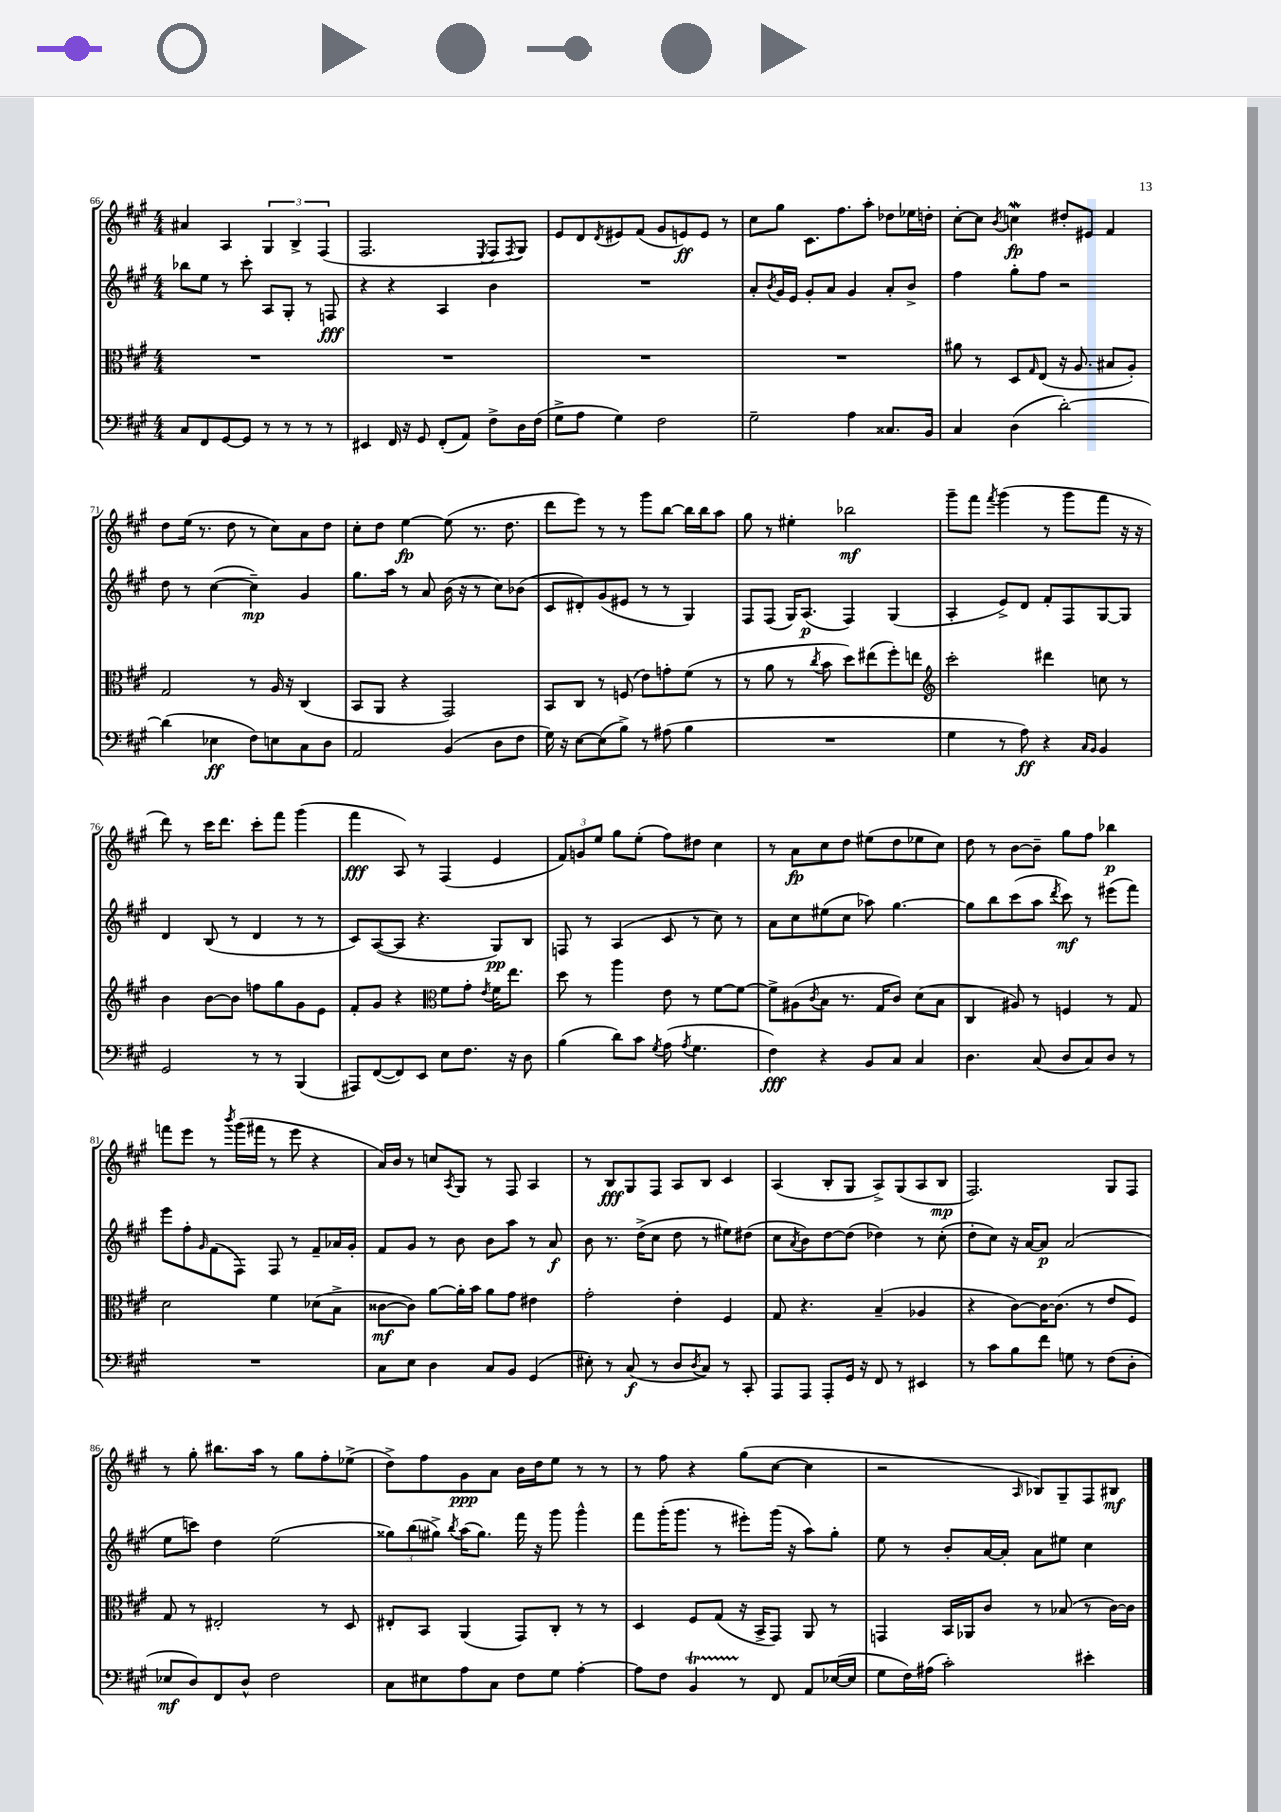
<<
\new StaffGroup <<
\new Staff = "s0" {
    \clef treble \key a \major \numericTimeSignature \time 4/4
    ais'4 a4 \tuplet 3/2 { gis4 b4-> fis4( } |
    fis2. \acciaccatura { e8 } fis8 \acciaccatura { fis8 } gis8) |
    e'8 d'8 \acciaccatura { d'8 } eis'8 fis'8( gis'8 e'8\ff) e'8 r8 |
    cis''8 gis''8 cis'8. fis''8. a''8-. des''8 ees''16 d''16-. |
    cis''8~-. cis''8 \acciaccatura { b'8 } c''4\mordent\fp dis''8-. eis'8 fis'4 |
    d''8 e''16( r8. d''8 r8 cis''8) a'8 d''8 |
    cis''8-. d''8 e''4~\fp e''8( r8. d''8. |
    d'''8 e'''8) r8 r8 gis'''8 b''8~ b''16 b''16 a''8 |
    gis''8 r8 eis''4-. bes''2\mf |
    gis'''8-- fis'''8 \acciaccatura { fis'''8 } gis'''4( r8 gis'''8 fis'''8 r16 r16 |
    d'''8) r8 cis'''16 d'''8. cis'''8-. fis'''8 gis'''4( |
    fis'''4\fff a8) r8 fis4( e'4 |
    \tuplet 3/2 { fis'8) g'8 e''8 } gis''8 e''8-.( fis''8) dis''8 cis''4 |
    r8 a'8\fp cis''8 d''8 eis''8( d''8 ees''8 cis''8) |
    d''8 r8 b'8~ b'8-- gis''8 fis''8 bes''4\p |
    f'''8 e'''8 r8 \acciaccatura { b'''8 } gis'''16( fis'''16 r8 e'''8 r4 |
    a'16) b'16 r8 c''8 \acciaccatura { a8 } gis8 r8 fis8 a4 |
    r8 b8\fff gis8 fis8 a8 b8 cis'4 |
    a4( b8-. gis8 a8->) gis8( a8 b8\mp |
    fis2.) gis8 fis8 |
    r8 gis''8-. bis''8. a''16 r8 gis''8 fis''8-. ees''8->( |
    d''8->) fis''8 gis'8\ppp a'8 b'16 d''16 e''8 r8 r8 |
    r8 fis''8 r4 gis''8( cis''8~ cis''4 |
    r2 \grace { a16 } bes8) gis8-- fis8 bis8\mf \bar "|." |
}
\new Staff = "s1" {
    \clef treble \key a \major \numericTimeSignature \time 4/4
    bes''8 e''8 r8 cis'''8-. a8 gis8-. r8 f8\fff |
    r4 r4 a4 b'4 |
    R1 |
    a'8-. \acciaccatura { b'8 } gis'16 e'16 gis'8-. a'8 gis'4 a'8-. b'8-> |
    fis''4 gis''8-. fis''8 r2 |
    d''8 r8 cis''4~( cis''4--\mp) gis'4 |
    gis''8. a''16 r8 a'8 b'16( r16 r8 cis''8) bes'8( |
    cis'8 dis'8-.) gis'8( eis'8 r8 r8 gis4) |
    fis8 fis8( gis16) a8.\p( fis4) gis4( |
    a4-. e'8->) d'8 fis'8-. fis8 gis8~ gis8 |
    d'4 b8( r8 d'4 r8 r8 |
    cis'8) a8~( a8 r4. gis8\pp) b8 |
    f8 r8 a4( cis'8 r8 cis''8) r8 |
    a'8 cis''8 eis''8( cis''8 aes''8) gis''4.~ |
    gis''8 b''8 cis'''8( a''8 \acciaccatura { d'''8 } cis'''8\mf) r8 eis'''8( fis'''8) |
    e'''8 fis''8-. \grace { gis'16 } fis'8( fis8) fis8 r8 fis'8-- aes'16 gis'16-. |
    fis'8 gis'8 r8 b'8 b'8 a''8 r8 a'8\f |
    b'8 r8. d''16->( cis''8 d''8 r8 eis''8) dis''8( |
    cis''8 \acciaccatura { a'8 } b'8) d''8~ d''8( des''4) r8 cis''8-.( |
    d''8-. cis''8) r16 a'16~ a'8\p a'2( |
    e''8 c'''8) d''4 e''2( |
    \tuplet 3/2 { gisis''8) b''8( gis''8->) } \acciaccatura { b''8 } a''16( gis''8.) fis'''16 r16 gis'''8 gis'''4-^ |
    fis'''8 gis'''16-.( gis'''8. r8 eis'''8-.) gis'''16( r16 a''8) gis''8-. |
    e''8 r8 b'8-. a'16~ a'16-. a'8 eis''8 cis''4 \bar "|." |
}
\new Staff = "s2" {
    \clef alto \key a \major \numericTimeSignature \time 4/4
    R1 |
    R1 |
    R1 |
    R1 |
    ais'8 r8 d8 \grace { gis16 } e8( r16 a8. bis8 a8-.) |
    gis2 r8 a16 r16 cis4( |
    b,8 a,8 r4 gis,2) |
    b,8 cis8 r8 f8( e'8) g'8-. fis'8( r8 |
    r8 a'8 r8 \acciaccatura { cis''8 } b'8 d''8) eis''8( fis''8-.) e''8 |
    \clef treble cis'''2-. dis'''4 c''8 r8 |
    b'4 b'8~ b'8 f''8 gis''8 gis'8 e'8 |
    fis'8-. gis'8 r4 \clef alto fis'8 gis'8-. \acciaccatura { e'8 } fis'16 e''8. |
    d''8 r8 a''4 e'8 r8 fis'8~ fis'8~ |
    fis'8-> ais8( \acciaccatura { cis'8 } b8 r8. gis16 cis'8) d'8( b8 |
    cis4 ais8) r8 f4 r8 gis8 |
    d'2 fis'4 des'8( b8-> |
    cisis'8~\mf cisis'8) a'8~ a'16-. b'16 a'8 gis'8 eis'4 |
    gis'2-. e'4-. fis4 |
    gis8 r4. b4--( aes4 |
    r4 cis'8~) cis'16~ cis'8.( r8 e'8 fis8) |
    gis8 r8 eis2-. r8 d8 |
    eis8-. b,8 a,4( gis,8) cis8-. r8 r8 |
    d4 fis8 gis8( r16 b,16-> gis,8) a,8 r8 |
    g,4 b,16 aes,16 cis'8 r8 bes8( r8 cis'16~) cis'16 \bar "|." |
}
\new Staff = "s3" {
    \clef bass \key a \major \numericTimeSignature \time 4/4
    cis8 fis,8 gis,8~ gis,8 r8 r8 r8 r8 |
    eis,4 fis,16 r16 gis,8 fis,8-.( a,8) fis8-> d16 fis16( |
    gis8-> a8 gis4) fis2 |
    gis2-- a4 cisis8. b,16 |
    cis4 d4( d'2~-.) |
    d'4( ees4\ff fis8) e8 cis8 d8 |
    a,2 b,4( d8 fis8 |
    gis16) r16 e8~ e8( b8->) r8 ais8( b4 |
    R1 |
    gis4 r8 a8\ff) r4 \grace { cis16 b,16 } b,4 |
    gis,2 r8 r8 b,,4( |
    ais,,8) fis,8~( fis,8) e,8 e8 fis8. r16 d8 |
    b4( d'8) cis'8 \acciaccatura { gis8 } a8( \acciaccatura { a8 } gis4. |
    fis4\fff) r4 b,8 cis8 cis4 |
    d4. cis8( d8 cis8) d8 r8 |
    R1 |
    cis8 e8 d4 cis8 b,8 gis,4( |
    eis8-.) r8 cis8\f( r8 d8 \acciaccatura { d8 } cis8) r8 cis,8-. |
    a,,8 a,,8 a,,8-. gis,16 r16 fis,8 r8 eis,4 |
    r8 cis'8 b8 fis'8 g8 r8 fis8( d8-. |
    ees8\mf d8) fis,8 d8-^ fis2 |
    cis8 eis8 a8 cis8 fis8 gis8 a4~-. |
    a8 fis8 b,4\startTrillSpan r8\stopTrillSpan fis,8 a,8 ees16~( ees16 |
    gis8 fis16) ais16( cis'2-.) eis'4-. \bar "|." |
}
>>
>>
\layout { \context { \Score currentBarNumber = #66 } }
